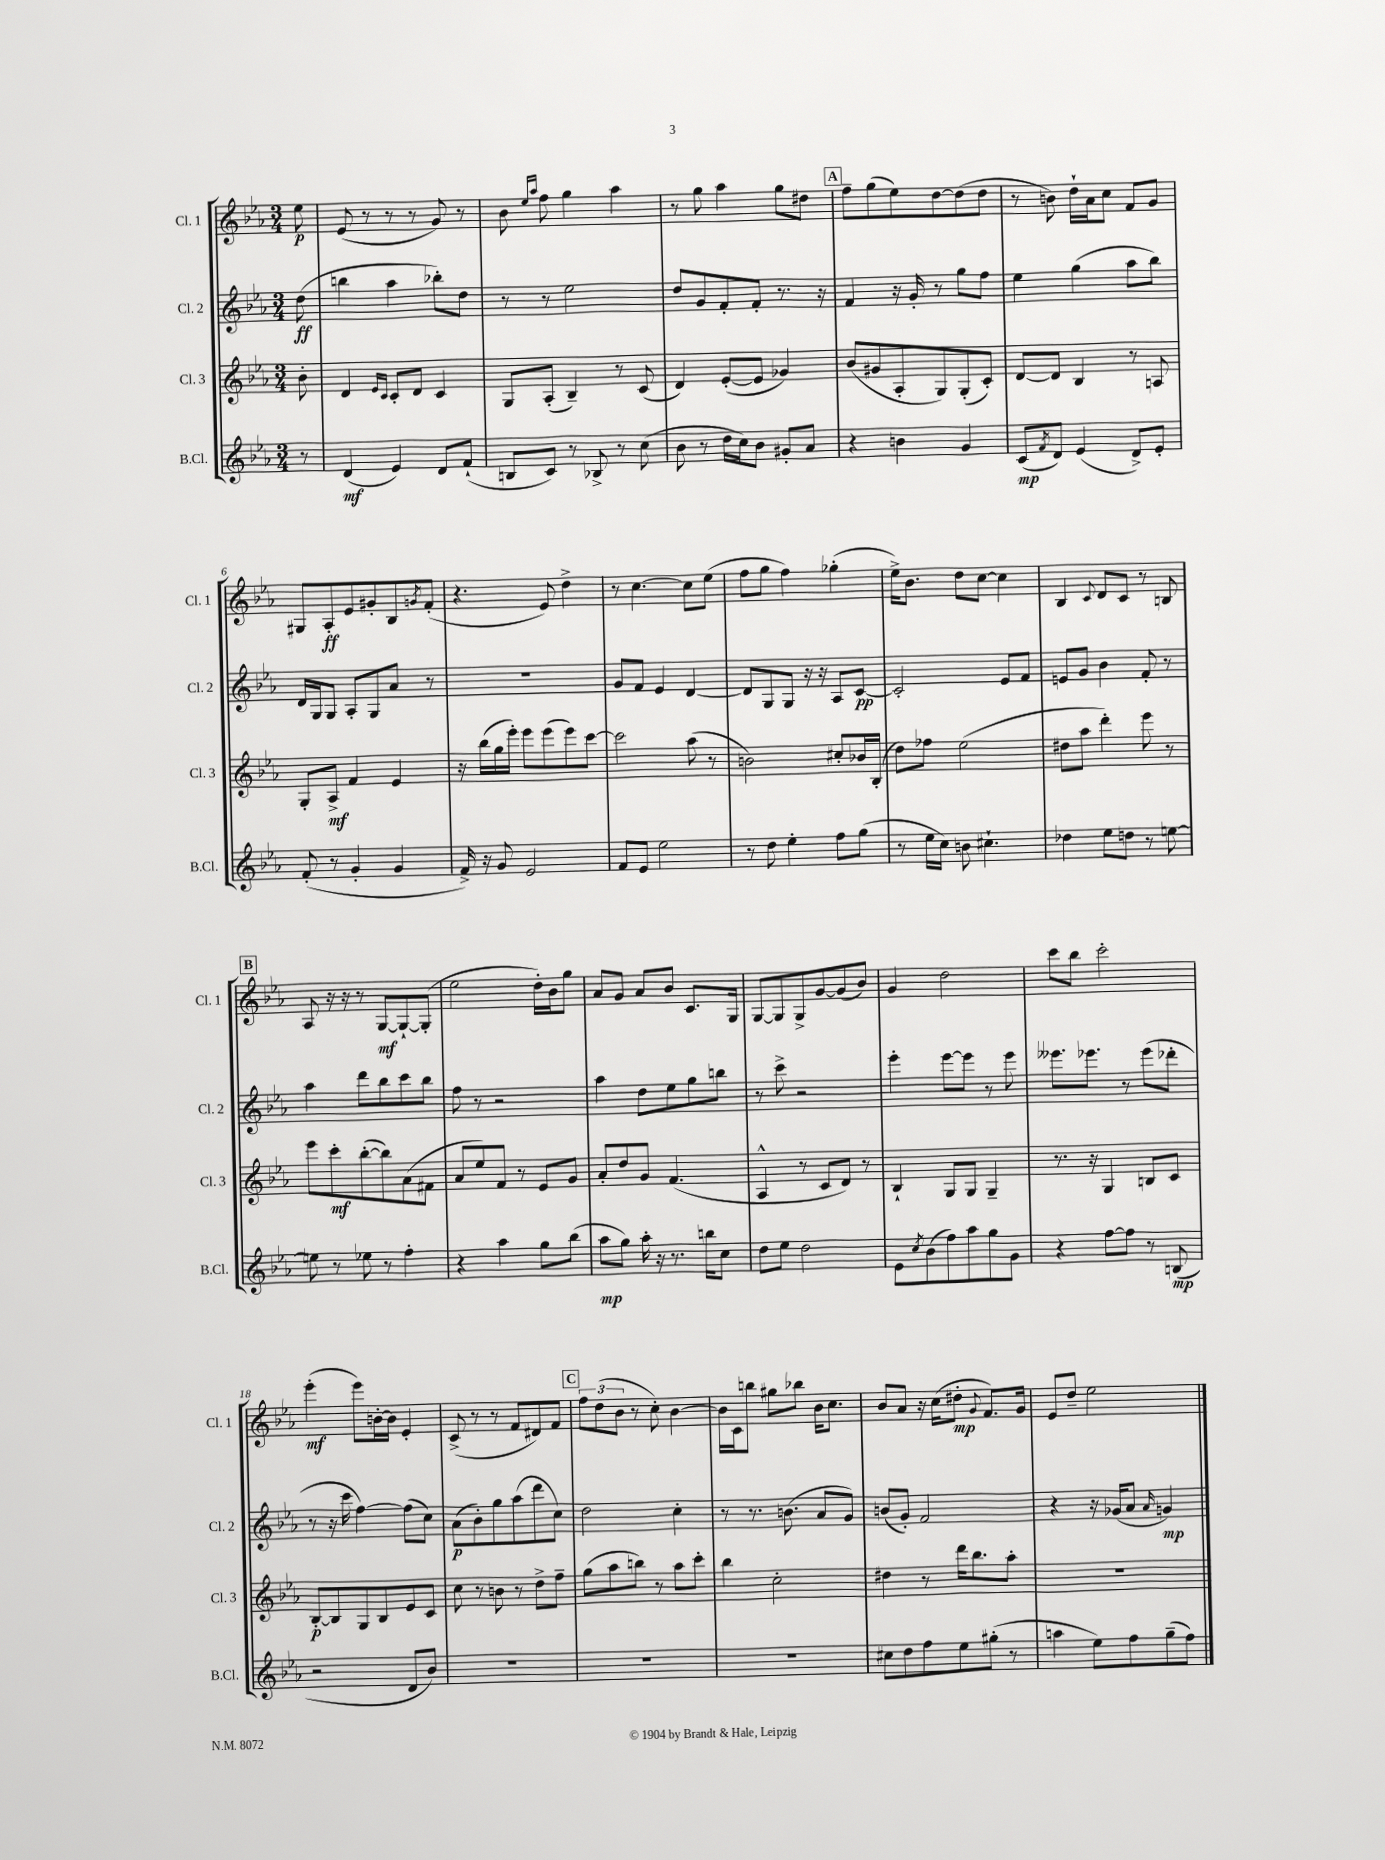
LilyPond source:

<<
\new StaffGroup <<
\new Staff = "s0" \with { instrumentName = "Cl. 1" shortInstrumentName = "Cl. 1" } {
    \clef treble \key ees \major \numericTimeSignature \time 3/4 \partial 8
    ees''8\p |
    ees'8( r8 r8 r8 g'8) r8 |
    bes'8 \grace { ees''16 aes''16 } f''8 g''4 aes''4 |
    r8 g''8 aes''4 g''8 dis''8 |
    \mark \markup { \box "A" } f''8-- g''8( ees''8) d''8~ d''8( d''8 |
    r8 b'8) d''16-! aes'16 c''8 f'8 g'8 |
    gis8 aes8-.\ff ees'8 gis'8-. bes8 \acciaccatura { g'8 } f'8-.( |
    r4. ees'8) d''4-> |
    r8 c''4.~ c''8 ees''8( |
    f''8 g''8 f''4) ges''4-.( |
    ees''16->) bes'8. d''8 c''8~ c''4 |
    bes4 \appoggiatura { c'8 } d'8 c'8 r8 b8 |
    \mark \markup { \box "B" } aes8 r16 r16 r8 g8~\mf g8~-! g8-.( |
    ees''2 d''16-.) bes'16 g''8 |
    aes'8 g'8 aes'8 bes'8 c'8. g16 |
    g8~ g8 g8-> g'8~ g'8( bes'8) |
    g'4 d''2 |
    c'''8 bes''8 c'''2-. |
    ees'''4-.\mf( ees'''8) b'16~-. b'16 ees'4-. |
    c'8->( r8 r8 f'8 dis'8) f'8 |
    \mark \markup { \box "C" } \tuplet 3/2 { f''8 d''8( bes'8 } r8 c''8-.) bes'4~ |
    bes'16 c'16 b''8 gis''8 bes''8 bes'16 c''8. |
    bes'8 aes'8 r16 c''16( dis''8-.\mp \appoggiatura { g'8 } f'8.) g'16 |
    ees'8 d''8-- ees''2 \bar "|." |
}
\new Staff = "s1" \with { instrumentName = "Cl. 2" shortInstrumentName = "Cl. 2" } {
    \clef treble \key ees \major \numericTimeSignature \time 3/4 \partial 8
    d''8\ff( |
    b''4 aes''4 bes''8-.) d''8 |
    r8 r8 ees''2 |
    d''8 g'8 f'8-. f'8-. r8. r16 |
    \mark \markup { \box "A" } f'4 r16 g'16-. r8 g''8 f''8 |
    ees''4 g''4( aes''8 bes''8) |
    d'16 g16 g8 aes8-. g8 aes'8 r8 |
    R2. |
    g'8 f'8 ees'4 d'4~ |
    d'8 g8 g8 r16 r16 aes8 c'8~\pp |
    c'2-. ees'8 f'8 |
    e'8 g'8 bes'4 f'8-. r8 |
    \mark \markup { \box "B" } aes''4 d'''8 bes''8 c'''8 bes''8 |
    f''8 r8 r2 |
    aes''4 d''8 ees''8 g''8 b''8 |
    r8 c'''8-> r2 |
    ees'''4-. ees'''8~ ees'''8 r8 ees'''8 |
    eeses'''8. ees'''8. r8 ees'''8( des'''8-. |
    r8 r16 c'''16 f''4~) f''8( c''8) |
    aes'8\p( bes'8-.) g''8 aes''8( d'''8 c''8) |
    \mark \markup { \box "C" } d''2 c''4-. |
    r8 r8. b'8.( aes'8 g'8) |
    b'8( g'8-.) f'2 |
    r4 r16 ges'16( aes'8 \grace { aes'16 } g'4\mp) \bar "|." |
}
\new Staff = "s2" \with { instrumentName = "Cl. 3" shortInstrumentName = "Cl. 3" } {
    \clef treble \key ees \major \numericTimeSignature \time 3/4 \partial 8
    bes'8-. |
    d'4 \grace { ees'16 c'16 } c'8-. d'8 c'4 |
    g8 aes8-.( bes4--) r8 c'8( |
    d'4) ees'8~-.( ees'8 ges'4) |
    \mark \markup { \box "A" } bes'8( gis'8 aes8-. g8) g8-.( c'8-.) |
    d'8~ d'8 bes4 r8 a8 |
    g8-. aes8->\mf f'4 ees'4 |
    r16 bes''16( g''16 ees'''16-.) ees'''8 ees'''8( ees'''8) c'''8~ |
    c'''2 aes''8( r8 |
    b'2) cis''8-. bes'16 bes16-.( |
    d''8) fes''8 ees''2( |
    dis''8 aes''8 d'''4-.) ees'''8 r8 |
    \mark \markup { \box "B" } ees'''8 c'''8-.\mf bes''8~-.( bes''8) aes'8( fis'8 |
    aes'8 ees''8) f'8 r8 ees'8 g'8 |
    aes'8-. d''8 g'8 f'4.( |
    aes4-^ r8 c'8 d'8) r8 |
    bes4-! g8 g8 g4-- |
    r8. r16 g4 b8 c'8 |
    bes8~-.\p bes8 g8 bes8 ees'8 c'8 |
    c''8 r8 b'8 r8 d''8-> f''8-- |
    \mark \markup { \box "C" } g''8( aes''8 b''8) r8 aes''8 c'''8-. |
    bes''4 c''2-. |
    dis''4 r8 d'''16 bes''8. aes''8-. |
    R2. \bar "|." |
}
\new Staff = "s3" \with { instrumentName = "B.Cl." shortInstrumentName = "B.Cl." } {
    \clef treble \key ees \major \numericTimeSignature \time 3/4 \partial 8
    r8 |
    d'4\mf( ees'4) d'8 f'8-!( |
    b8 c'8) r8 bes8-> r8 c''8( |
    bes'8 r8 d''16 c''16) bes'8 gis'8-. aes'8 |
    \mark \markup { \box "A" } r4 b'4 g'4 |
    c'8\mp( \acciaccatura { f'8 } d'8) ees'4( d'8->) ees'8-. |
    f'8-.( r8 g'4-. g'4 |
    f'16->) r16 g'8 ees'2 |
    f'8 ees'8 ees''2 |
    r8 d''8 ees''4-. f''8 g''8( |
    r8 ees''16 c''16) b'8 cis''4.-! |
    des''4 ees''8 d''8 r8 e''8~ |
    \mark \markup { \box "B" } e''8 r8 ees''8 r8 f''4-. |
    r4 aes''4 g''8 bes''8( |
    aes''8\mp g''8) aes''16-. r16 r8. b''16 c''8 |
    d''8 ees''8 d''2 |
    ees'8 \acciaccatura { c''8 } bes'8( f''8) aes''8 g''8 g'8 |
    r4 f''8~ f''8 r8 b8\mp( |
    r2 d'8 bes'8) |
    R2. |
    \mark \markup { \box "C" } R2. |
    R2. |
    cis''8 d''8 f''8 ees''8 gis''8-.( r8 |
    a''4 ees''8) f''8 g''8--( f''8) \bar "|." |
}
>>
>>
